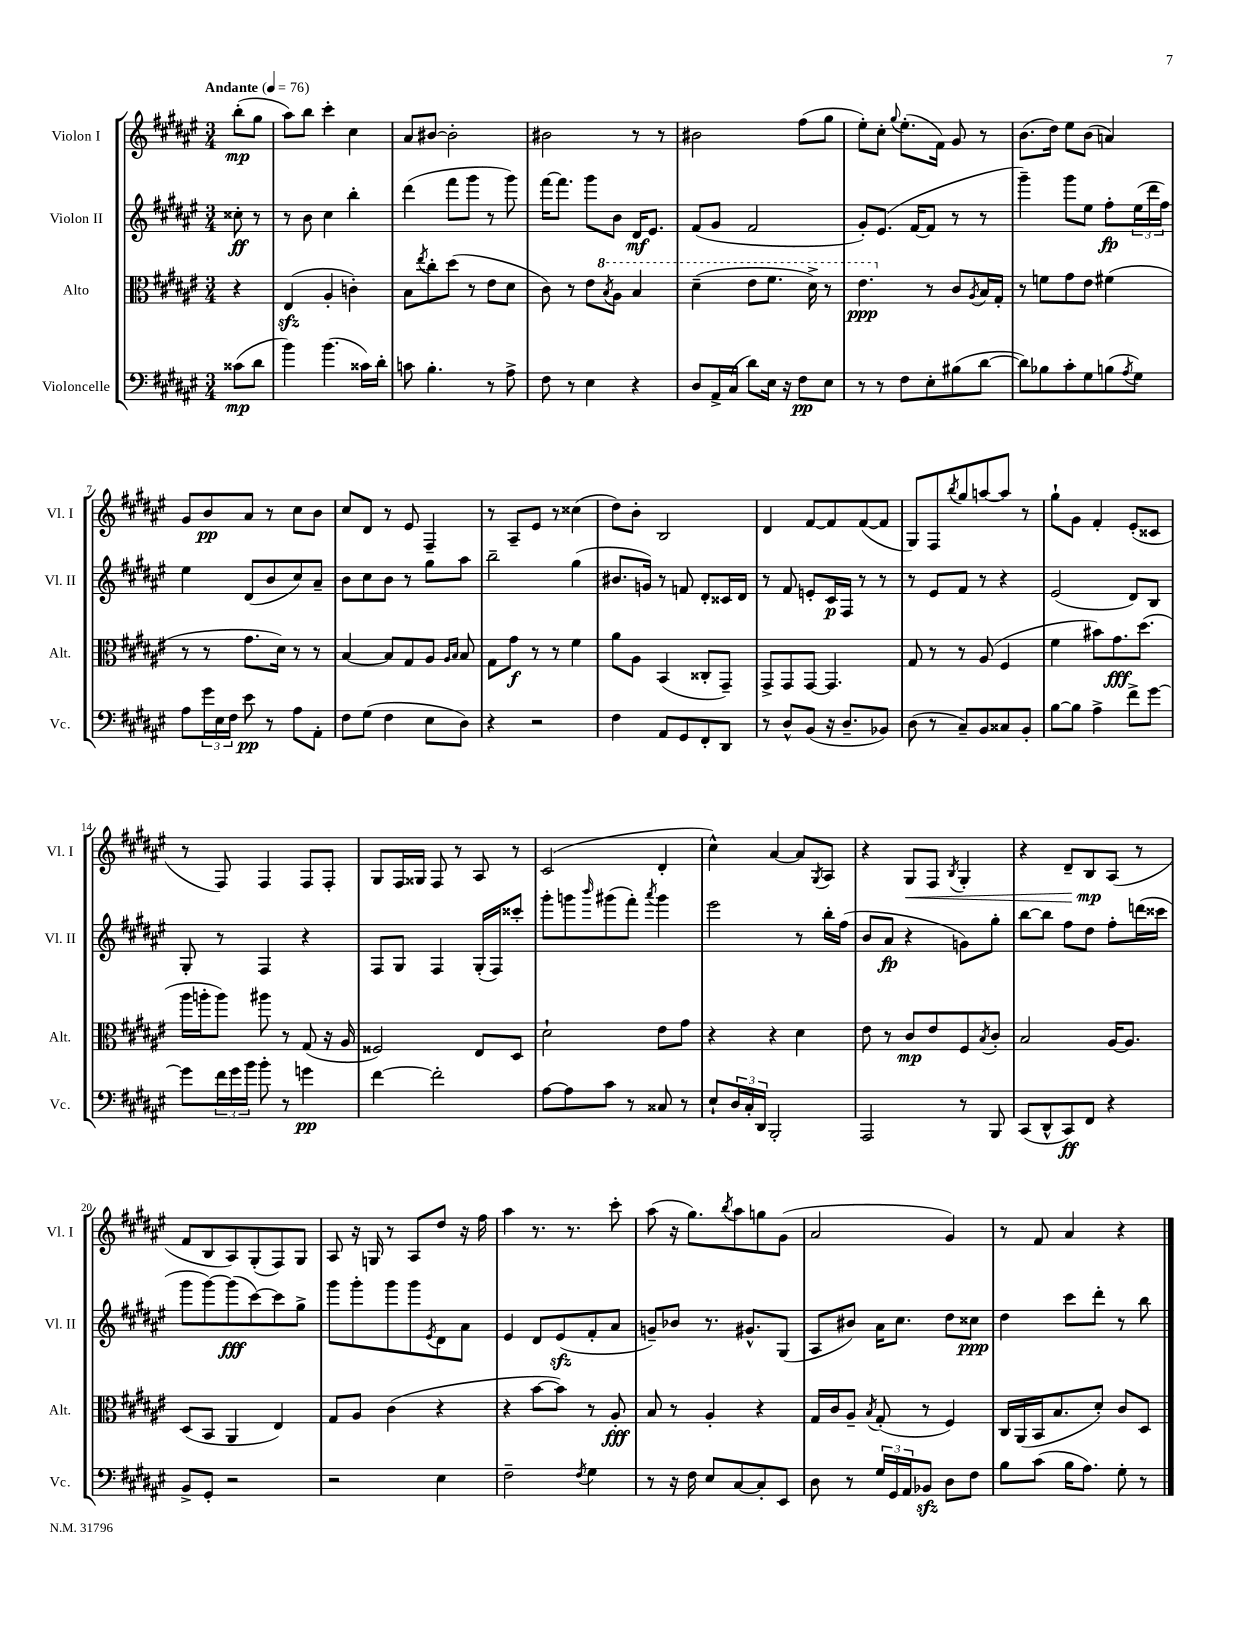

**kern	**kern	**kern	**kern
*staff4	*staff3	*staff2	*staff1
*clefF4	*clefC3	*clefG2	*clefG2
*k[f#c#g#d#a#e#]	*k[f#c#g#d#a#e#]	*k[f#c#g#d#a#e#]	*k[f#c#g#d#a#e#]
*M3/4	*M3/4	*M3/4	*M3/4
*MM76	*MM76	*MM76	*MM76
(8c##\L	4r	8cc##'\	(8bb'\L
8d#\J	.	8r	8gg#\J
=	=	=	=
4b\)	(4E#/	8r	8aa#\L)
.	.	8b\	8bb\J
(4.b\	4A#'/	4cc#\	4ccc#'\
.	4c'\)	4bb'\	4cc#\
16c##\LL)	.	.	.
16d#'\JJ	.	.	.
=	=	=	=
8c\	8B\L	(4ddd#\	8a#/L
.	8qee#/	.	.
4.B'\	8cc#'\	.	[8b#/J
.	(8dd#\J	8fff#\L	2b#'\]
.	8r	8ggg#\J	.
8r	8e#\L	8r	.
8A#^\	8d#\J	8ggg#\)	.
=	=	=	=
8F#\	8c#\)	[16fff#\LK	2b#\
.	.	8.fff#\]J	.
8r	8r	.	.
4E#\	8e#\L	8ggg#\L	.
.	8qb/	.	.
.	8a#\J	8b\J	.
4r	4b/	16d#/LK	8r
.	.	8.e#/J	.
.	.	.	8r
=	=	=	=
8D#/L	(4dd#~\	(8f#/L	2b#\
16AA#^/L	.	8g#/J	.
(16C#/JJ	.	.	.
8d#\L)	8ee#\L	2f#/	.
16E#\Jk	8.ff#\J	.	.
16r	.	.	.
8F#\L	.	.	(8ff#\L
.	16dd#^\)	.	.
8E#\J	8r	.	8gg#\J
=	=	=	=
8r	4.ee#\	8g#'/L)	8ee#'\L)
8r	.	(8.e#/J	8cc#'\J
.	.	.	8qqgg#/
8F#\L	.	.	(8.ee#'\L
.	.	[16f#/LK	.
8E#'\	8r	8f#/]J	.
.	.	.	16f#\Jk)
(8B#\	8c#/L	8r	8g#/
.	8qA#/	.	.
[8d#\J	16B/L	8r	8r
.	16G#'/JJ	.	.
=	=	=	=
8d#\]L)	8r	4ggg#~\)	(8.b\L
8B-\	8f\L	.	.
.	.	.	16dd#\Jk)
8c#'\	8g#\	8ggg#\L	8ee#\L
8G#\	8e#\J	8ee#\J	(8b\J
(8B\	(4f#\	8ff#'\L	4a/)
8qA#/	.	.	.
8G#\J)	.	(24ee#\L	.
.	.	24ddd#\	.
.	.	24ff#\JJ)	.
=	=	=	=
8A#\L	8r	4ee#\	8g#/L
24g#\L	8r	.	8b/
24E#\	.	.	.
24F#\JJ	.	.	.
8e#\	8.g#\L	(8d#/L	8a#/J
8r	.	8b/	8r
.	16d#\Jk)	.	.
8A#\L	8r	8cc#/)	8cc#\L
8AA#'\J	8r	8a#~/J	8b\J
=	=	=	=
8F#\L	[4B/	8b\L	8cc#/L
(8G#\J	.	8cc#\	8d#/J
4F#\	8B/]L	8b\J	8r
.	8G#/	8r	8e#/
8E#\L	8A#/J	8gg#\L	4F#~/
.	16qqA#/LL	.	.
.	16qqB/JJ	.	.
8D#\J)	8B/	8aa#\J	.
=	=	=	=
4r	8G#\L	2bb~\	8r
.	8g#\J	.	8A#~/L
2r	8r	.	8e#/J
.	8r	.	8r
.	4f#\	(4gg#\	(4cc##\
=	=	=	=
4F#\	8a#\L	8.b#/L	8dd#\L)
.	8A#\J	.	8b'\J
.	.	16g/Jk)	.
8AA#/L	(4BB/	8r	2B/
8GG#/	.	8f/	.
8FF#'/	8C##'/L	8d#'/L	.
8DD#/J	8GG#~/J)	16c##/L	.
.	.	16d#/JJ	.
=	=	=	=
8r	8GG#^/L	8r	4d#/
8D#^^/L	8GG#/	8f#/	.
(8BB/J	[8GG#/J	8e'/L	[8f#/L
16r	4.GG#/]	16c#/L	8f#/]
8.D#~/L	.	16F#/JJ	.
.	.	8r	([8f#/
8BB-/J)	.	8r	8f#/]J
=	=	=	=
(8D#\	8G#/	8r	8G#/L)
8r	8r	8e#/L	8F#/
.	.	.	8qbb/
8C#~/L)	8r	8f#/J	8gg#/
8BB/	(8A#/	8r	[8aa/
8C##/	4F#/	4r	8aa/]J
8BB'/J	.	.	8r
=	=	=	=
[8B\L	4f#\	(2e#/	8gg#`\L
8B\]J	.	.	8g#\J
4A#^\	8b#\L)	.	4f#'/
.	8.g#\	.	.
8f#^\L	.	8d#/L)	(8e#'/L
.	(8.dd#\J	.	.
[8g#\J	.	8B/J	8c##/J
=	=	=	=
8g#\]L	16aa#\LL	8G#'/	8r
.	16aa'\J	.	.
24f#\L	8aa\J)	8r	8F#/)
24g#\	.	.	.
24b\JJ	.	.	.
8b'\	8aa#\	4F#/	4F#/
8r	8r	.	.
4g\	(8G#/	4r	8F#/L
.	16r	.	8F#'/J
.	16A#/	.	.
=	=	=	=
[4f#\	2F##/)	8F#/L	8G#/L
.	.	8G#/J	16F#/L
.	.	.	16G##/JJ
2f#'\]	.	4F#/	8F#/
.	.	.	8r
.	8E#/L	(16G#'/LL	8A#/
.	.	16F#/J)	.
.	8D#/J	8ccc##'/J	8r
=	=	=	=
[8A#\L	2d#`\	8ggg#'\L	(2c#/
8A#\]	.	8ggg\	.
.	.	16qqbbb/	.
8c#\J	.	(8ggg#\	.
8r	.	8fff#'\J)	.
.	.	8qaaa#/	.
8C##/	8e#\L	4ggg#\	4d#'/
8r	8g#\J	.	.
=	=	=	=
8E#`/L	4r	2eee#\	4cc#^^\)
24D#/L	.	.	.
24C#'/	.	.	.
24DD#/JJ	.	.	.
2BBB'/	4r	.	[4a#/
.	4d#\	8r	8a#/]L
.	.	.	8qG#/
.	.	16bb'\LL	8A#/J
.	.	(16ff#\JJ	.
=	=	=	=
2AAA#/	8e#\	8b/L	4r
.	8r	8a#/J	.
.	8c#/L	4r	8G#/L
.	8e#/	.	8F#/J
.	.	.	8qB/
8r	8F#/	8g\L)	4G#'/
.	8qB/	.	.
8BBB/	8c#'/J	8gg#'\J	.
=	=	=	=
(8CC#/L	2B/	[8bb\L	4r
8DD#^^/	.	8bb\]J	.
8CC#/)	.	8ff#\L	8d#~/L
8FF#/J	.	8dd#\J	8B/
4r	[16A#/LK	8ff#'\L	(8A#/J
.	8.A#/]J	.	.
.	.	(16ddd\L	8r
.	.	16ccc##\JJ	.
=	=	=	=
8BB^/L	(8D#/L	8ggg#\L	8f#/L
8GG#'/J	8BB/J	[8ggg#\)	8B/
2r	4AA#/	(8ggg#\]	8A#/)
.	.	[8ccc#\)	(8G#'/
.	4E#/)	8ccc#\]	8F#/)
.	.	8gg#^\J	8G#/J
=	=	=	=
2r	8G#/L	8ggg#\L	8A#/
.	8A#/J	8ggg#'\	16r
.	.	.	16G/
.	(4c#\	8ggg#\	8r
.	.	8ggg#\	8A#/L
.	.	8qe#/	.
4E#\	4r	8d#\	8dd#/J
.	.	8a#\J	16r
.	.	.	16ff#\
=	=	=	=
2F#~\	4r	4e#/	4aa#\
.	[8b\L	8d#/L	8.r
.	8b\]J)	(8e#/	.
.	.	.	8.r
8qF#/	.	.	.
4G#\	8r	8f#'/	.
.	8A#'/	8a#/J	8ccc#'\
=	=	=	=
8r	8B/	8g~/L)	(8aa#\
16r	8r	8b-/J	16r
16F#\	.	.	8.gg#\L)
8E#/L	4A#'/	8.r	.
.	.	.	8qbb/
[8C#/	.	.	8aa#\
.	.	8.g#^^/L	.
8C#'/]	4r	.	8gg\
8EE#/J	.	(8G#/J	(8g#\J
=	=	=	=
8D#\	16G#/LL	8A#/L	2a#/
.	16c#/J	.	.
8r	8A#~/J	8b#/J)	.
.	8qB/	.	.
24G#/LL	(8G#'/	16a#\LK	.
24GG#/	.	.	.
.	.	8.cc#\J	.
24AA#/J	.	.	.
8BB-/J	8r	.	.
8D#\L	4F#/)	8dd#\L	4g#/)
8F#\J	.	8cc##\J	.
=	=	=	=
8B\L	16C#/LL	4dd#\	8r
.	(16AA#/	.	.
(8c#\J	16BB/J	.	8f#/
.	8.B/	.	.
16B\LK	.	8ccc#\L	4a#/
8.A#\J)	.	.	.
.	8d#'/J)	8ddd#'\J	.
8G#'\	8c#/L	8r	4r
8r	8D#/J	8bb\	.
==	==	==	==
*-	*-	*-	*-
